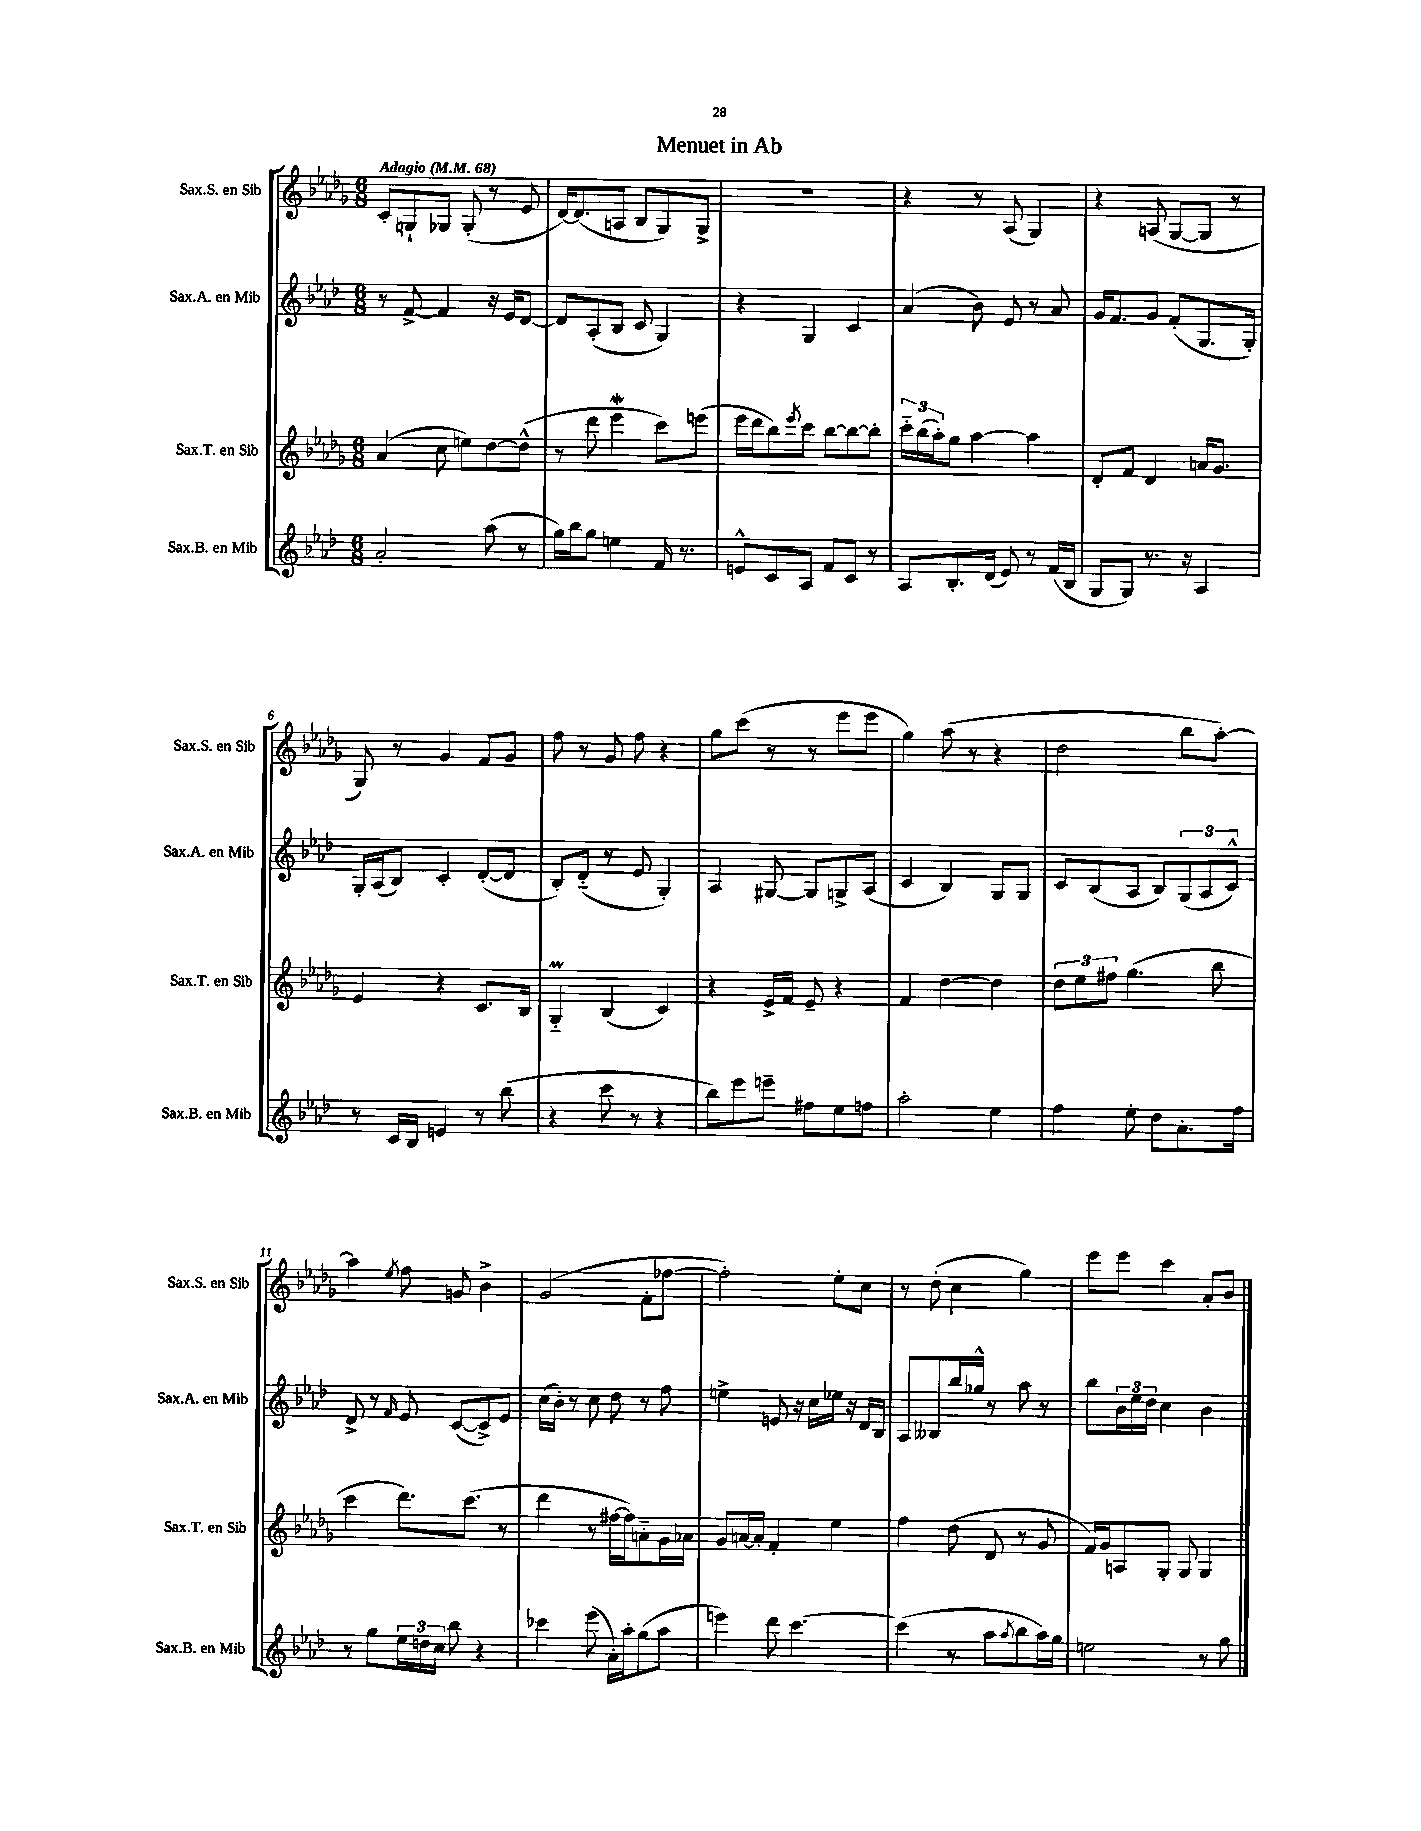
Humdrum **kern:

**kern	**kern	**kern	**kern
*part4	*part3	*part2	*part1
*staff4	*staff3	*staff2	*staff1
*I"Sax.B. en Mib	*I"Sax.T. en Sib	*I"Sax.A. en Mib	*I"Sax.S. en Sib
*I'Sax.B. en Mib	*I'Sax.T. en Sib	*I'Sax.A. en Mib	*I'Sax.S. en Sib
*clefG2	*clefG2	*clefG2	*clefG2
*k[b-e-a-d-]	*k[b-e-a-d-g-]	*k[b-e-a-d-]	*k[b-e-a-d-g-]
*M6/8	*M6/8	*M6/8	*M6/8
*MM68	*MM68	*MM68	*MM68
=1	=1	=1	=1
!	!	!	!LO:TX:a:B:t=Adagio
2a-'/	(4a-/	8r	8c'/L
.	.	[8f^/	8Gn`/
.	8cc\	4f/]	8G-X/J
.	8een\L)	.	(8G-'/
(8aa-\	[8dd-\	16r	8r
.	.	16e-/KL	.
8r	(8dd-^^\J]	[8d-/J	8e-/
=2	=2	=2	=2
16gg\LL)	8r	8d-/L]	[16d-/KL)
16bb-\J	.	.	(8.d-/]
8gg\J	8ddd-\	(8A-'/	.
4een\	4eee-W\	8B-/J	8An/J
.	.	8c/	8B-/L
16f/	8ccc\L)	4G/)	8G-/)
8.r	.	.	.
.	(8eeen\J	.	8G-^/J
=3	=3	=3	=3
8en^^/L	16eee-\LL	4r	2.r
.	16ddd-\J	.	.
8c/	8bb-\)	.	.
.	8qeee-/	.	.
8A-/J	8ccc\J	4G/	.
8f/L	[8bb-\L	.	.
8c/J	8bb-\_	4c/	.
8r	8bb-'\J]	.	.
=4	=4	=4	=4
8A-/L	24ccc\LL	(4a-/	4r
.	(24bb-\	.	.
.	24aa-'\J)	.	.
8.B-'/	8gg-\J	.	.
.	[4aa-\	8b-\)	8r
(16d-/Jk	.	.	.
8e-/)	.	8e-/	(8A-/
8r	4aa-\]	8r	4G-/)
(16f/LL	.	8a-/	.
16B-/JJ	.	.	.
=5	=5	=5	=5
8G/L	8d-'/L	16g/KL	4r
.	.	8.f/	.
8G/J)	8f/J	.	.
8.r	4d-/	8g/J	(8An/
.	.	(8f'/L	[8G-/L
16r	.	.	.
4A-/	16an/KL	8.G/	8G-/J]
.	8.g-/J	.	.
.	.	.	8r
.	.	16G'/Jk)	.
!!LO:LB:g=z
=6	=6	=6	=6
8r	4e-/	16G'/LL	8G-/)
.	.	(16A-/J	.
16c/LL	.	8B-/J)	8r
16B-/JJ	.	.	.
4en/	4r	4c'/	4g-/
8r	8.c/L	([8d-'/L	8f/L
(8bb-\	.	8d-/J]	8g-/J
.	16B-/Jk	.	.
=7	=7	=7	=7
4r	4G-M/	8B-'/L)	8ff\
.	.	(8d-/J	8r
8ccc\	(4B-/	8r	8g-/
8r	.	8e-/	8ff\
4r	4c/)	4G'/)	4r
=8	=8	=8	=8
8bb-\L)	4r	4A-/	8gg-\L
8eee-\	.	.	(8ccc\J
8eeen~\J	16e-^/LL	[8G#X/	8r
.	16f/JJ	.	.
8ff#X\L	8e-~/	8G#/L]	8r
8ee-\	4r	8Gn^/	8eee-\L
8ffn\J	.	(8A-/J	8eee-\J
=9	=9	=9	=9
2aa-'\	4f/	4c/	4gg-\)
.	[4dd-\	4B-/)	(8aa-\
.	.	.	8r
4ee-\	4dd-\]	8G/L	4r
.	.	8G/J	.
=10	=10	=10	=10
4ff\	12dd-\L	8c/L	2dd-\
.	12ee-\	.	.
.	.	(8B-/	.
.	12ff#X\J	.	.
8ee-'\	(4.gg-\	8A-/J	.
8dd-\L	.	8B-/L)	.
8.a-'\	.	(12G/	8bb-\L
.	.	12A-/	.
.	8bb-\	.	[8aa-'\J)
.	.	12c^^/J)	.
16ff\Jk	.	.	.
!!LO:LB:g=z
=11	=11	=11	=11
8r	4ccc\	8d-^/	4aa-\]
8gg\L	.	8r	.
.	.	16qqf/	8qee-/
24ee-\L	8.ddd-\L)	8e-/	8ff\
24ddn\	.	.	.
24cc\JJ	.	.	.
8bb-\	.	([8c/L	8gn/
.	(8.ccc\J	.	.
4r	.	8c^/])	4b-^\
.	8r	8e-/J	.
=12	=12	=12	=12
4ccc-X\	4ddd-\	(16cc\LL	(2g-/
.	.	16b-'\JJ)	.
.	.	8r	.
(8eee-\	8r	8cc\	.
16a-'\LL)	[16ff#X\LL	8dd-\	.
16aa-'\J	16ff#\J])	.	.
(8gg\	8an\	8r	8f'\L
8aa-\J	16g-\L	8ff\	[8ff-X\J
.	16a-X\JJ	.	.
=13	=13	=13	=13
4eeen\)	8g-/L	4een^\	2ff-'\])
.	[16an/L	.	.
.	16a'/JJ]	.	.
8ddd-\	4f'/	8en/	.
[4.ccc\	.	16r	.
.	.	16cc\LL	.
.	4ee-\	16ee-X\JJ	8ee-'\L
.	.	16r	.
.	.	16d-/LL	8cc\J
.	.	16B-/JJ	.
=14	=14	=14	=14
(4ccc\]	4ff\	8A-/L	8r
.	.	8B--X/	(8dd-'\
8r	(8dd-\	16bb-/L	4cc\
.	.	16gg-X^^/JJ	.
8aa-\L	8d-/	8r	.
8qaa-/	.	.	.
8bb-\	8r	8aa-\	4gg-\)
16aa-\L)	8g-/	8r	.
16gg\JJ	.	.	.
=15	=15	=15	=15
2een\	16f/LL)	8bb-\L	8eee-\L
.	16g-/J	.	.
.	8An/	24b-\L	8eee-\J
.	.	24ee-\	.
.	.	24dd-\JJ	.
.	8G-'/J	4cc\	4ccc\
.	8G-/	.	.
8r	4G-/	4b-\	8a-'/L
8gg\	.	.	8b-/J
==	==	==	==
*-	*-	*-	*-
